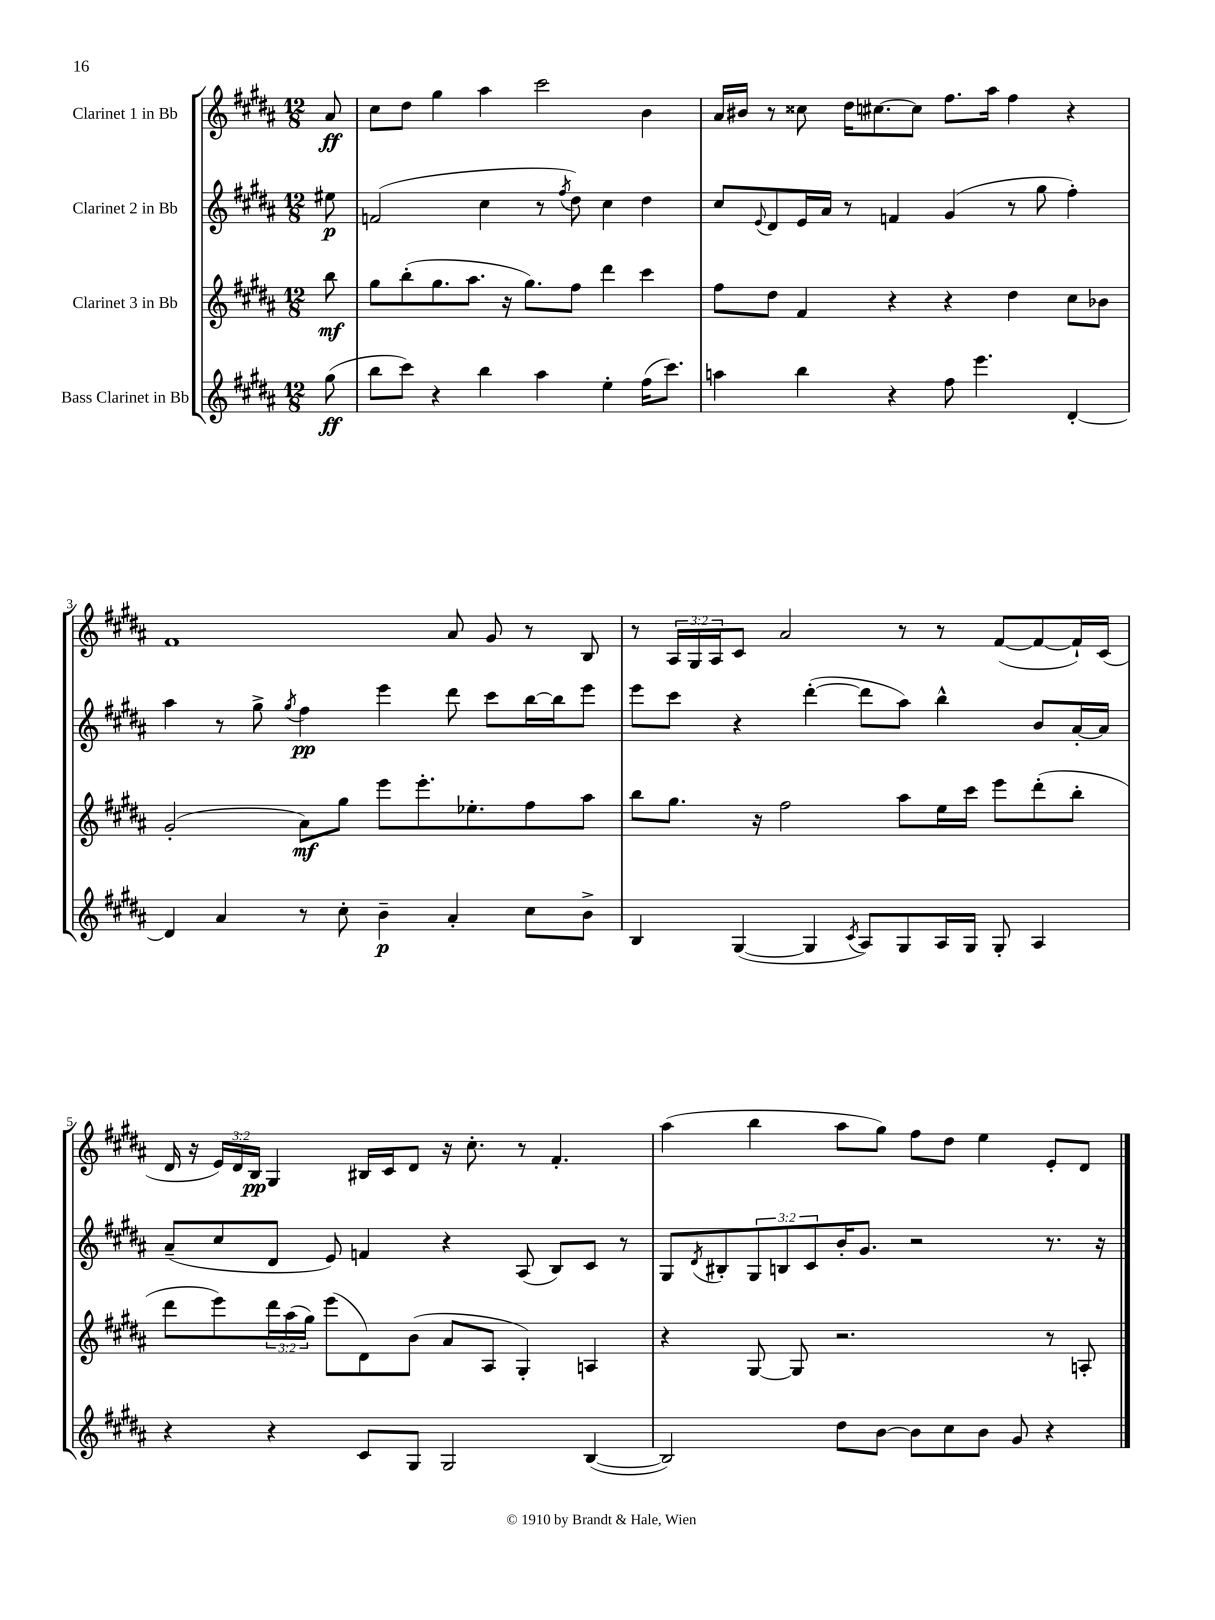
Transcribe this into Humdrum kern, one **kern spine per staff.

**kern	**kern	**kern	**kern
*staff4	*staff3	*staff2	*staff1
*clefG2	*clefG2	*clefG2	*clefG2
*k[f#c#g#d#a#]	*k[f#c#g#d#a#]	*k[f#c#g#d#a#]	*k[f#c#g#d#a#]
*M12/8	*M12/8	*M12/8	*M12/8
(8gg#\	8bb\	8ee#\	8a#/
=	=	=	=
8bb\L	8gg#\L	(2f/	8cc#\L
8ccc#\J)	(8bb'\	.	8dd#\J
4r	8.gg#\	.	4gg#\
.	8.aa#\J	.	.
4bb\	.	4cc#\	4aa#\
.	16r	.	.
.	8.gg#\L)	.	.
4aa#\	.	8r	2ccc#\
.	.	8qff#/	.
.	8ff#\J	8dd#\)	.
4ee'\	4ddd#\	4cc#\	.
(16ff#\LK	4ccc#\	4dd#\	4b\
8.ccc#\J)	.	.	.
=	=	=	=
4aa\	8ff#\L	8cc#/L	16a#/LL
.	.	.	16b#/JJ
.	.	8qqe/	.
.	8dd#\J	8d#/	8r
4bb\	4f#/	16e/L	8cc##\
.	.	16a#/JJ	.
.	.	8r	16dd#\LK
.	.	.	[8.cc#\
4r	4r	4f/	.
.	.	.	8cc#\]J
8ff#\	4r	(4g#/	8.ff#\L
4.eee\	.	.	.
.	.	.	16aa#\Jk
.	4dd#\	8r	4ff#\
.	.	8gg#\	.
[4d#'/	8cc#\L	4ff#'\)	4r
.	8b-\J	.	.
=	=	=	=
4d#/]	(2g#'/	4aa#\	1f#
4a#/	.	8r	.
.	.	8gg#^\	.
.	.	8qgg#/	.
8r	8a#\L)	4ff#\	.
8cc#'\	8gg#\J	.	.
4b~\	8eee\L	4eee\	.
.	8.eee'\	.	.
4a#'/	.	8ddd#\	8a#/
.	8.ee-'\	.	.
.	.	8ccc#\L	8g#/
8cc#\L	8ff#\	[16bb\L	8r
.	.	16bb\]J	.
8b^\J	8aa#\J	8eee\J	8B/
=	=	=	=
4B/	8bb\L	8eee\L	8r
.	8.gg#\J	8ccc#\J	24A#/LL
.	.	.	24G#/
.	.	.	24A#/J
([4G#/	.	4r	8c#/J
.	16r	.	.
.	2ff#\	.	2a#/
4G#/]	.	([4ddd#'\	.
8qc#/	.	.	.
8A#/L)	.	8ddd#\]L	.
8G#/	8aa#\L	8aa#\J)	8r
16A#/L	16ee\L	4bb^^\	8r
16G#/JJ	16ccc#\JJ	.	.
8G#'/	8eee\L	.	([8f#/L
4A#/	(8ddd#'\	8b/L	8f#/_
.	8bb'\J	[16a#'/L	16f#`/]L)
.	.	16a#/]JJ	(16c#/JJ
=	=	=	=
4r	8ddd#\L	(8a#~/L	16d#/
.	.	.	16r
.	8eee\)	8cc#/	24e/LL)
.	.	.	24d#/
.	.	.	24B/JJ
4r	24ddd#\L	8d#/J	4G#/
.	(24aa#\	.	.
.	24gg#\JJ)	.	.
.	(8eee\L	8e/)	.
8c#/L	8d#\)	4f/	16B#/LL
.	.	.	16c#/J
8G#/J	(8b\J	.	8d#/J
2G#/	8a#/L	4r	16r
.	.	.	8.cc#'\
.	8A#/J	.	.
.	4G#'/)	(8A#/	8r
.	.	8B/L)	4.f#'/
([4B/	4A/	8c#/J	.
.	.	8r	.
=	=	=	=
2B/])	4r	8G#/L	(4aa#\
.	.	8qd#/	.
.	.	8B#'/	.
.	[8G#/	12G#/	4bb\
.	.	12B/	.
.	8G#/]	.	.
.	.	12c#/	.
8dd#\L	2.r	16b'/K	8aa#\L
.	.	8.g#/J	.
[8b\J	.	.	8gg#\J)
8b\]L	.	2r	8ff#\L
8cc#\	.	.	8dd#\J
8b\J	.	.	4ee\
8g#/	.	.	.
4r	8r	8.r	8e'/L
.	8A'/	.	8d#/J
.	.	16r	.
==	==	==	==
*-	*-	*-	*-
